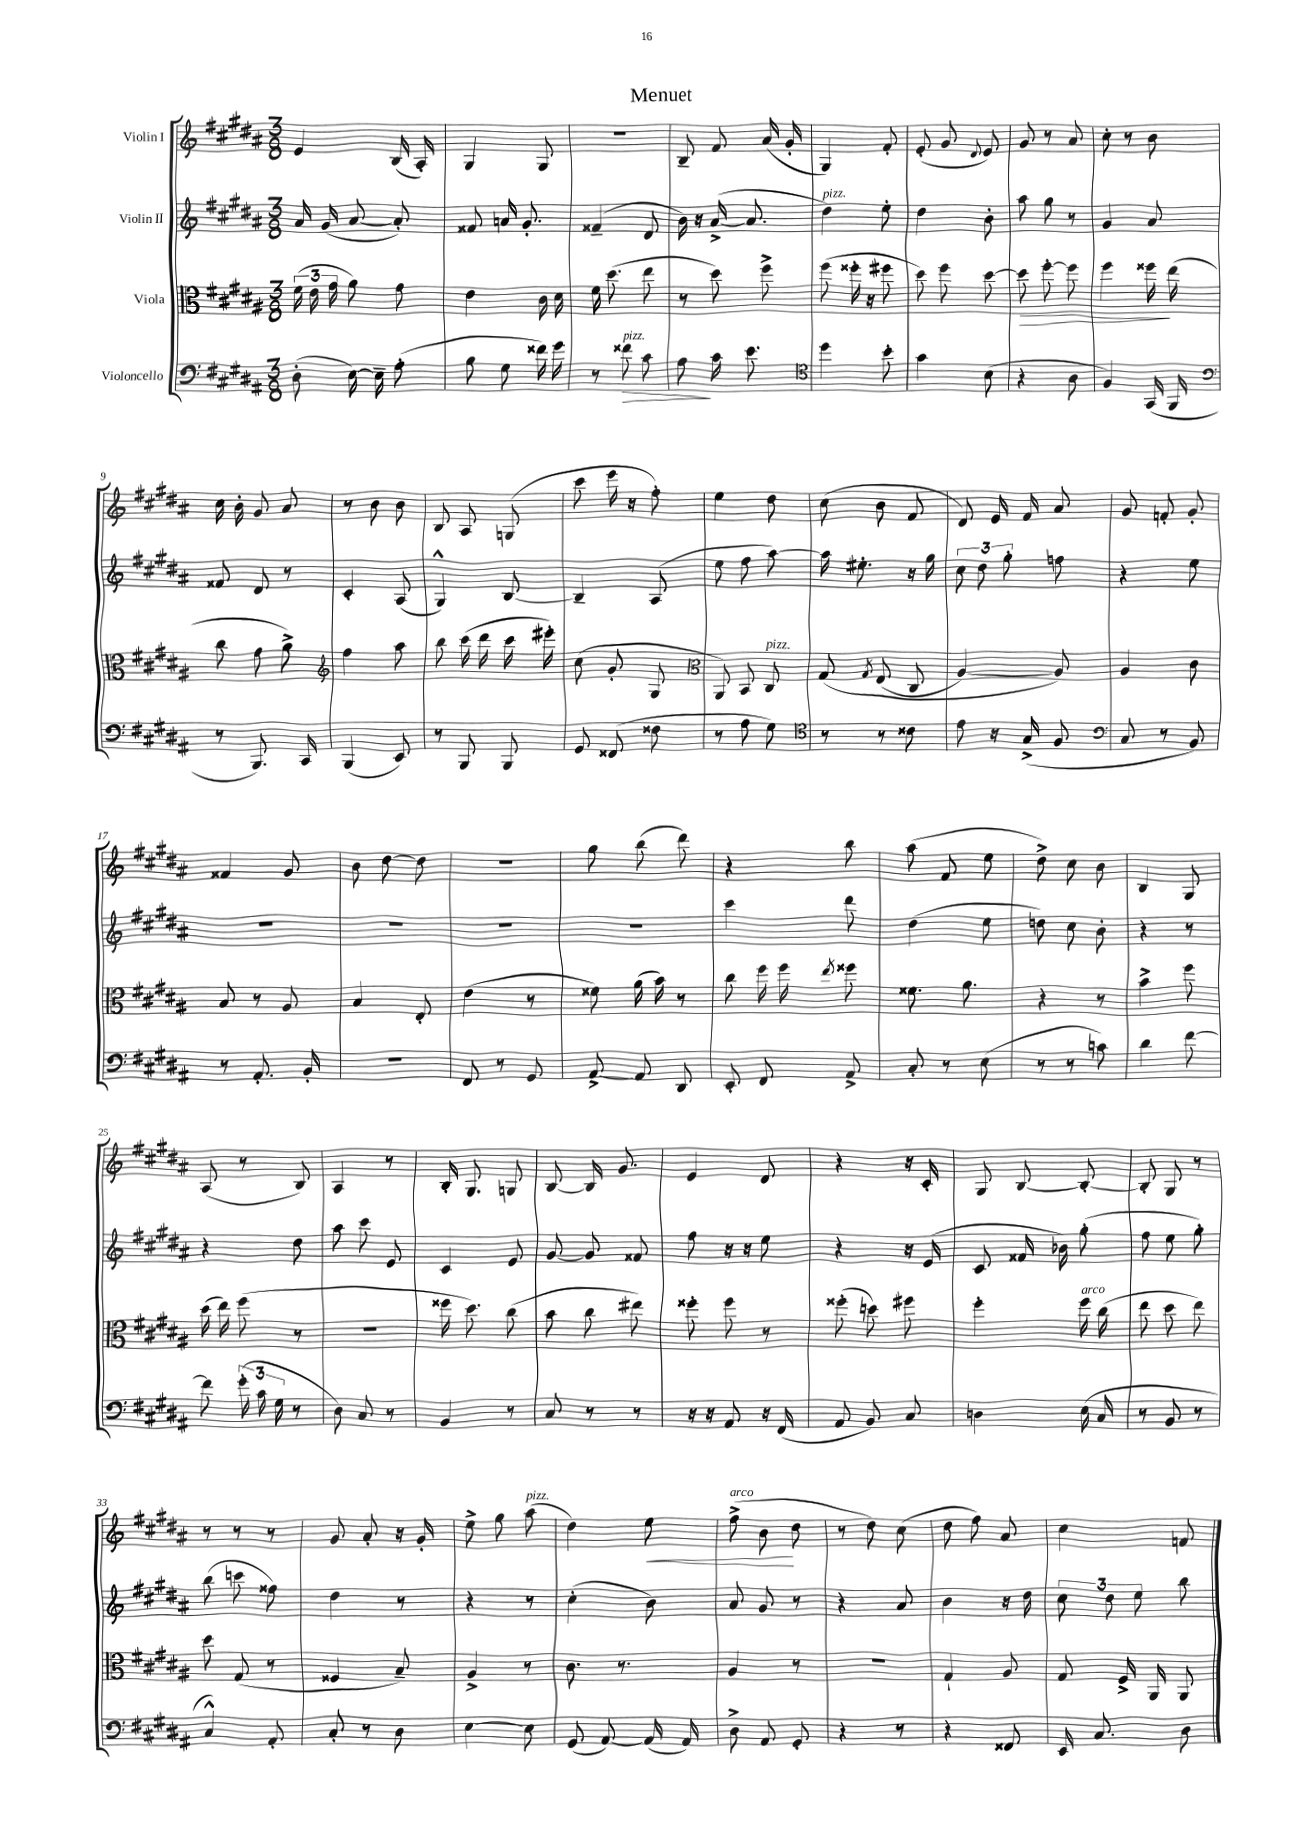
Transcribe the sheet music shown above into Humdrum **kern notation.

**kern	**kern	**kern	**kern
*staff4	*staff3	*staff2	*staff1
*clefF4	*clefC3	*clefG2	*clefG2
*k[f#c#g#d#a#]	*k[f#c#g#d#a#]	*k[f#c#g#d#a#]	*k[f#c#g#d#a#]
*M3/8	*M3/8	*M3/8	*M3/8
(8D#'	(24f#	16a#	4e
.	24e	.	.
.	.	(16g#	.
.	24g#	.	.
[16E)	8a#)	[8a#	.
16E~]	.	.	.
(8A#'	8g#	8a#'])	(16B
.	.	.	16A#')
=	=	=	=
8B	4e	8f##	4G#
8G#	.	16a	.
.	.	8.g#'	.
16f##)	16c#	.	8G#
16g#	16d#	.	.
=	=	=	=
8r	16f#	(4f##~	4.r
.	(8.dd#	.	.
8f##	.	.	.
8c#	8ee	8d#	.
=	=	=	=
8A#	8r	16b)	8B~
.	.	16r	.
16c#	8dd#)	([16a#^	8f#
8.e	.	8.a#]	.
.	8ff#^	.	(16a#
.	.	.	16g#'
=	=	=	=
*clefC4	*	*	*
4dd#	(8ff#	4dd#)	4G#)
.	16ff##'	.	.
.	16r	.	.
8b'	8ff#	8ee'	8f#'
=	=	=	=
4g#	8dd#)	4dd#	(8e'
.	8ff#	.	8g#
.	.	.	8qqd#
(8B	[8dd#	8b'	8e)
=	=	=	=
4r	8dd#]	8aa#	8g#
.	[8ff#'	8gg#	8r
8A#	8ff#]	8r	8a#
=	=	=	=
4F#)	4ff#	4g#	8cc#'
.	.	.	8r
(16GG#	16ff##	8a#	8b
16FF#	(16ee	.	.
=	=	=	=
*clefF4	*	*	*
8r	8cc#	8f##	16cc#
.	.	.	16b'
8.BBB)	8g#	8d#	8g#
.	8a#^)	8r	8a#
16CC#	.	.	.
=	=	=	=
*	*clefG2	*	*
(4BBB	4ff#	4c#'	8r
.	.	.	8b
8EE)	8aa#	(8A#	8b
=	=	=	=
8r	8bb	4G#^^)	8B
8BBB	(16ccc#	.	8A#
.	16ddd#	.	.
8BBB	16ccc#	[8B	(8G
.	16eee#')	.	.
=	=	=	=
8GG#	(8cc#	4B~]	8ccc#
(8FF##	8g#'	.	16eee
.	.	.	16r
8F##	8G#	(8A#	8ff#')
=	=	=	=
*	*clefC3	*	*
8r	8AA#)	8ee	4ee
8A#	8BB	8ff#	.
8G#)	8C#	[8aa#)	8dd#
=	=	=	=
*clefC4	*	*	*
8r	&(8G#	16aa#]	(8cc#
.	.	8.ee#'	.
.	8qG#	.	.
8r	(8E	.	8b
8c##	8C#	16r	8f#
.	.	16gg#	.
=	=	=	=
8e	[4A#)	12cc#	8d#)
.	.	12dd#	.
16r	.	.	16e
.	.	12gg#'	.
(16G#^	.	.	16f#
8F#	8A#]&)	8ff	8a#
=	=	=	=
*clefF4	*	*	*
8C#	4A#	4r	8g#
8r	.	.	8f'
8BB)	8c#	8ee	8g#'
=	=	=	=
8r	8B	4.r	4f##
8.AA#'	8r	.	.
.	8A#	.	8g#
16BB'	.	.	.
=	=	=	=
4.r	4B	4.r	8b
.	.	.	[8dd#
.	8E'	.	8dd#]
=	=	=	=
8FF#	(4e	4.r	4.r
8r	.	.	.
8GG#	8r	.	.
=	=	=	=
[8AA#^	8f##)	4.r	8gg#
8AA#]	(16a#	.	(8bb
.	16b)	.	.
8DD#	8r	.	8ddd#)
=	=	=	=
8EE'	8cc#	4ccc#	4r
8FF#	16ff#	.	.
.	16ff#	.	.
.	8qee	.	.
8AA#^	8ff##	8ddd#	8bb
=	=	=	=
8C#'	8.f##	(4dd#	(8aa#
8r	.	.	8f#
.	8.a#	.	.
(8E	.	8ee	8ee
=	=	=	=
8r	4r	8dd)	8dd#^)
8r	.	8cc#	8cc#
8c)	8r	8b'	8b
=	=	=	=
4d#	4b^	4r	4B
[8f#	8ff#	8r	8G#
=	=	=	=
8f#]	(16dd#	4r	(8A#
.	16ee)	.	.
(24g#'	(8ff#	.	8r
24c#	.	.	.
24G#	.	.	.
8r	8r	8dd#	8B)
=	=	=	=
8D#)	4.r	8aa#	4A#
8C#	.	8ccc#	.
8r	.	8e	8r
=	=	=	=
4BB	16ff##	4c#	16B'
.	8.dd#)	.	8.G#
8r	(8cc#	8e	8G
=	=	=	=
8C#	8b	[8g#	[8B
8r	8cc#	8g#]	16B]
.	.	.	8.g#
8r	8ee#)	8f##	.
=	=	=	=
16r	8ff##'	8ff#	4e
16r	.	.	.
8AA#	8ff##	16r	.
.	.	16r	.
16r	8r	8ee	8d#
(16FF#	.	.	.
=	=	=	=
8AA#	(8ff##'	4r	4r
8BB)	8dd)	.	.
8C#	8ff#	16r	16r
.	.	(16e	16c#'
=	=	=	=
4D	4ff#'	8c#	8G#
.	.	16f##	[8B
.	.	16b-)	.
(16E	16ff#	(8gg#'	8B'_
16C#	(16cc#	.	.
=	=	=	=
8r	8ee	8ff#	8B']
8BB	8dd#	8ee	8G#
8r	8ee)	8gg#')	8r
=	=	=	=
4C#^^)	8dd#	(8bb	8r
.	(8G#	8ccc	8r
8AA#'	8r	8ff##)	8r
=	=	=	=
8C#'	4F##	4dd#	8g#
8r	.	.	8a#'
8D#	8B~)	8r	16r
.	.	.	16g#'
=	=	=	=
[4E	4A#^	4r	8ee^
.	.	.	8gg#
8E]	8r	8r	(8aa#
=	=	=	=
(8GG#	8.c#	(4cc#'	4dd#)
[8AA#)	.	.	.
.	8.r	.	.
(16AA#]	.	8b)	8ee
16AA#)	.	.	.
=	=	=	=
8D#^	4A#	8a#	(8ff#^
8AA#	.	8g#	8b
8GG#'	8r	8r	8dd#
=	=	=	=
4r	4.r	4r	8r
.	.	.	8dd#)
8r	.	8a#	(8cc#
=	=	=	=
4r	4G#`	4b	8dd#
.	.	.	8ff#)
8FF##	8A#	16r	8a#
.	.	16dd#	.
=	=	=	=
16EE	8G#	12cc#	4cc#
8.C#	.	.	.
.	.	12dd#	.
.	16F#^	.	.
.	.	12ee	.
.	16AA#	.	.
8D#	8AA#	8bb	8f
==	==	==	==
*-	*-	*-	*-
